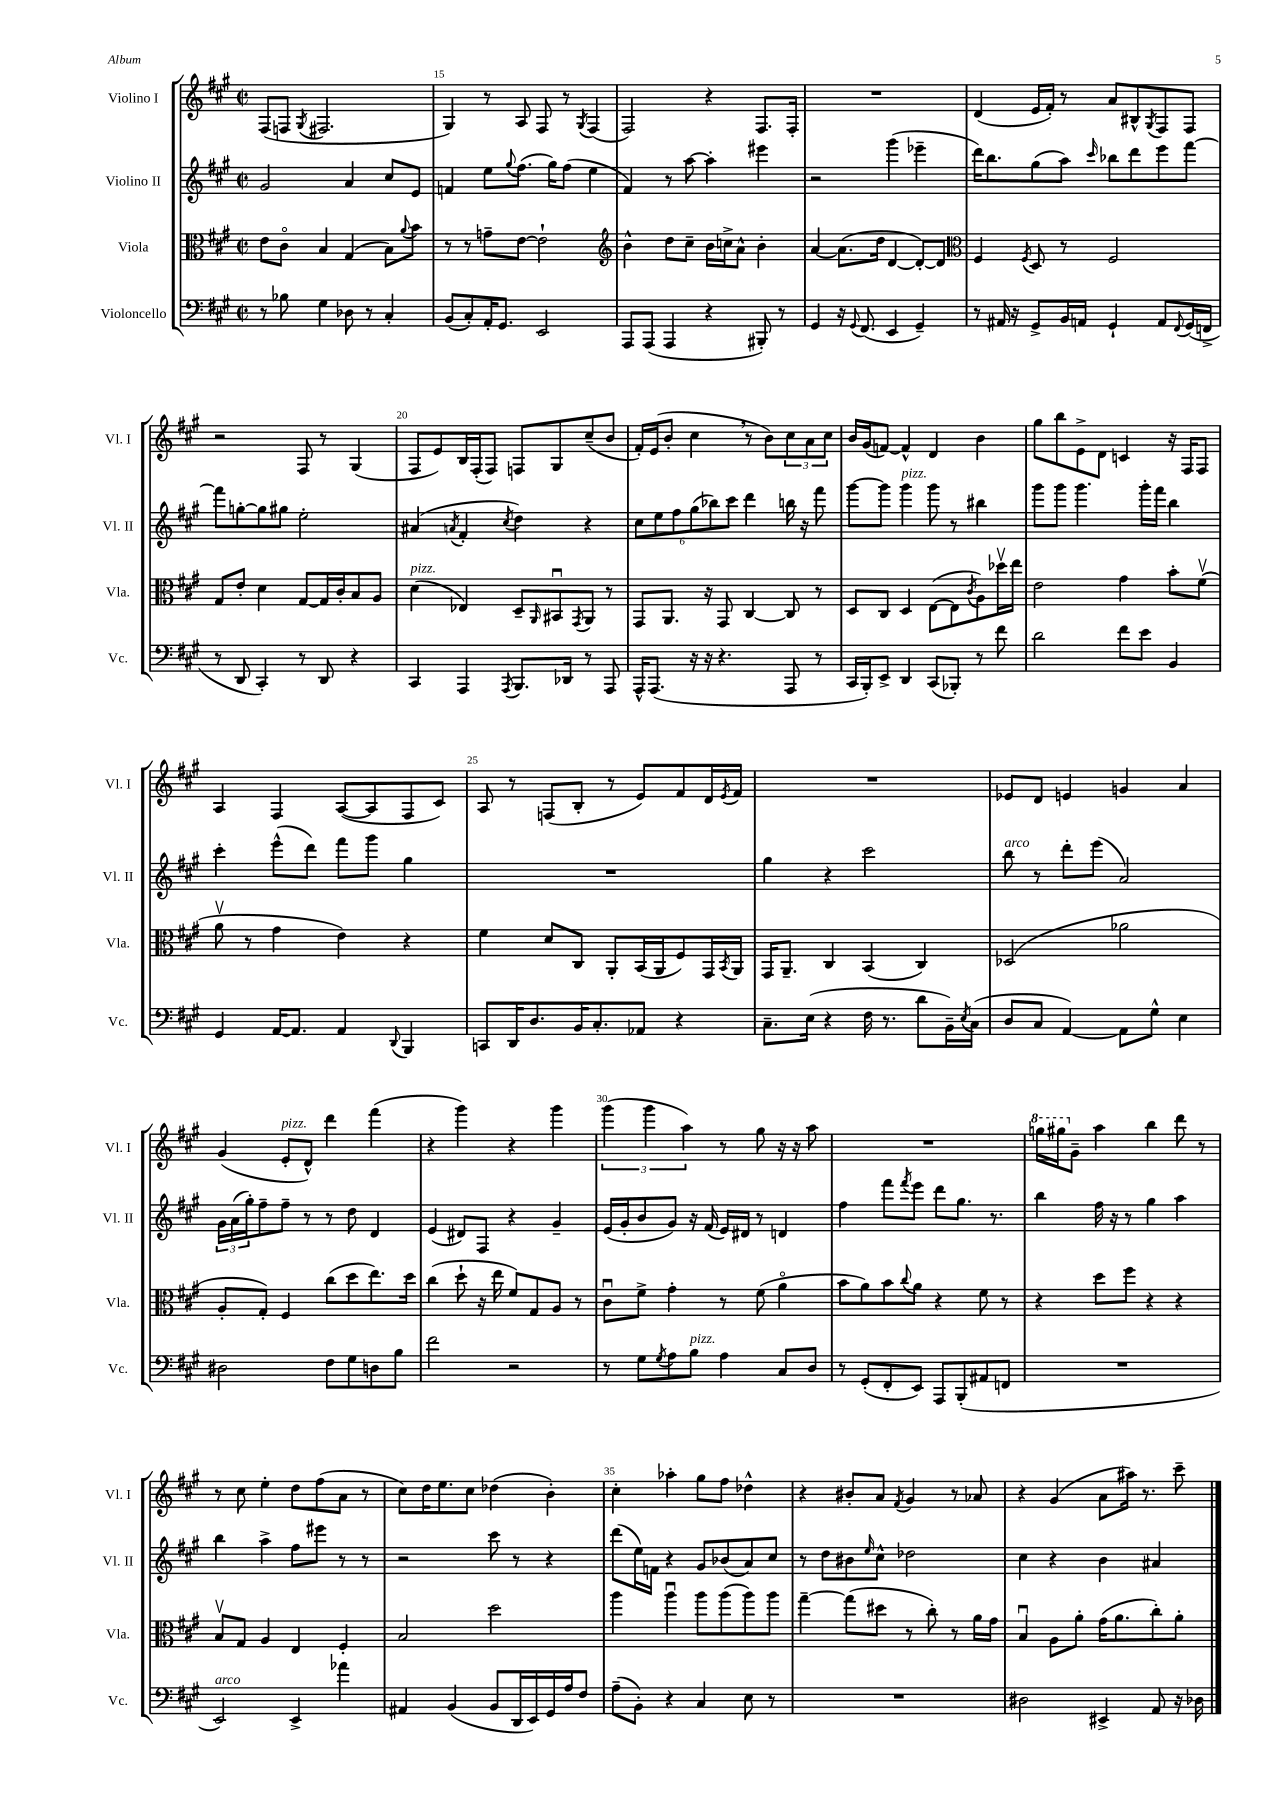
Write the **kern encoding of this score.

**kern	**kern	**kern	**kern
*part4	*part3	*part2	*part1
*staff4	*staff3	*staff2	*staff1
*I"Violoncello	*I"Viola	*I"Violino II	*I"Violino I
*I'Vc.	*I'Vla.	*I'Vl. II	*I'Vl. I
*clefF4	*clefC3	*clefG2	*clefG2
*k[f#c#g#]	*k[f#c#g#]	*k[f#c#g#]	*k[f#c#g#]
*M2/2	*M2/2	*M2/2	*M2/2
*met(c|)	*met(c|)	*met(c|)	*met(c|)
=14	=14	=14	=14
8r	8e\L	2g#/	(8F#/L
8B-X\	8c#\J	.	8Fn/J
.	.	.	8qG#/
4G#\	4B/	.	2.F#X/
8D-X\	(4G#/	4a/	.
8r	.	.	.
4C#'/	8B\L)	8cc#/L	.
.	8qqa/	.	.
.	8b\J	8e/J	.
=15	=15	=15	=15
(8BB/L	8r	4fn/	4G#/)
8C#'/)	8r	.	.
16AA'/K	8gn~\L	8ee\L	8r
8.GG#/J	.	.	.
.	.	8qqgg#/	.
.	[8e\J	(8.ff#\J	8A/
2EE/	2e`\]	.	8F#/
.	.	16gg#\KL)	.
.	.	(8ff#\J	8r
.	.	.	8qG#/
.	.	4ee\	(4F#/
=16	=16	=16	=16
*	*clefG2	*	*
8AAA/L	4b^^\	4f#/)	2F#/)
(8AAA/J	.	.	.
4AAA/	8dd\L	8r	.
.	8cc#~\J	[8aa\	.
4r	16b\LL	4aa'\]	4r
.	16ccn^\J	.	.
.	8a^^\J	.	.
8BBB#X'/)	4b'\	4eee#X\	8.F#/L
8r	.	.	.
.	.	.	16F#'/Jk
=17	=17	=17	=17
4GG#/	[4a/	2r	1r
16r	(8.a\L]	.	.
8qqGG#/	.	.	.
(8.FF#/	.	.	.
.	16dd\Jk	.	.
4EE/	[4d/	(4ggg#\	.
4GG#~/)	8d'/L_)	4eee-X~\	.
.	8d/J]	.	.
=18	=18	=18	=18
*	*clefC3	*	*
8r	4F#/	16ddd\KL)	(4d/
.	.	8.bb\	.
16AA#X/	.	.	.
16r	.	.	.
.	8qF#/	.	.
8GG#^/L	8D/	(8gg#\	16e/LL
.	.	.	16f#'/JJ)
16BB/L	8r	8aa\J)	8r
16AAn/JJ	.	.	.
.	.	16qqccc#/	.
4GG#`/	2F#/	8bb-X\L	8a/L
.	.	8ddd\	8B#X^^/
.	.	.	8qG#/
8AA/L	.	8eee\	8F#/
8qqFF#/	.	.	.
(16GG#/L	.	[8fff#\J	8F#/J
16FFn^/JJ	.	.	.
!!LO:LB:g=z
=19	=19	=19	=19
8r	8G#/L	8fff#\L]	2r
8DD/	8e'/J	[8ggn'\	.
4CC#'/)	4d\	8gg\]	.
.	.	8gg#X\J	.
8r	[8G#/L	2ee'\	8F#/
8DD/	16G#/L]	.	8r
.	16c#'/J	.	.
4r	8B/	.	(4G#/
.	8A/J	.	.
=20	=20	=20	=20
!	!LO:TX:a:i:t=pizz.	!	!
4CC#/	(4d\	(4a#X/	8F#/L
.	.	.	8e/)
.	.	8qan/	.
4AAA/	4E-X/)	4f#'/	16B/L
.	.	.	(16F#'/J
.	.	.	8F#/J)
8qAAA/	.	8qcc#/	.
8.BBB/L	8D~/L	4dd\)	8Fn/L
.	16qqAA/	.	.
.	8BB#Xu/	.	8G#/
16DD-X/Jk	.	.	.
.	8qGG#/	.	.
8r	8AA/J	4r	(8cc#~/
8AAA/	8r	.	8b/J
=21	=21	=21	=21
16AAA^^/KL	8GG#/L	12cc#\L	16f#'/LL)
(8.AAA/J	.	.	(16e/J
.	.	12ee\	.
.	8.AA/J	.	8b'/J
.	.	12ff#\	.
16r	.	(12gg#\	4cc#,\
16r	16r	.	.
.	.	12bb-X\)	.
4.r	8GG#/	.	.
.	.	12ccc#\J	.
.	[4C#/	4ddd\	8r
.	.	.	8b\L)
8AAA/	8C#/]	16bbn\	12cc#\
.	.	16r	.
.	.	.	12a\
8r	8r	8fff#\	.
.	.	.	12cc#\J
=22	=22	=22	=22
16CC#/LL	8D/L	[8ggg#\L	16b/LL
16BBB'/J)	.	.	(16g#/J
8EE^/J	8C#/J	8ggg#\J]	[8fn/J)
!	!	!LO:TX:a:i:t=pizz.	!
4DD/	4D/	4ggg#\	4f^^/]
(8CC#/L	([8E\L	8ggg#\	4d/
8BBB-X'/J)	8E\]	8r	.
.	8qc#/	.	.
8r	8A\)	4bb#X\	4b\
8f#\	16dd-Xv\L	.	.
.	16ee\JJ	.	.
=23	=23	=23	=23
2d\	2e\	8ggg#\L	8gg#\L
.	.	8ggg#\J	8bb\
.	.	4.ggg#\	8e^\
.	.	.	8d\J
8f#\L	4g#\	.	4cn/
8e\J	.	16ggg#'\LL	.
.	.	16fff#\JJ	.
4BB/	8b'\L	4bb\	16r
.	.	.	16F#/KL
.	(8f#v\J	.	8F#/J
!!LO:LB:g=z
=24	=24	=24	=24
4GG#/	8av\	4ccc#'\	4A/
.	8r	.	.
[16AA/KL	4g#\	(8eee^^\L	4F#/
8.AA/J]	.	.	.
.	.	8ddd\J)	.
4AA/	4e\)	8fff#\L	([8A/L
.	.	8ggg#\J	8A/]
8qqDD/	.	.	.
4BBB/	4r	4gg#\	8F#/
.	.	.	8c#/J)
=25	=25	=25	=25
8CCn/L	4f#\	1r	8A/
16DD/K	.	.	8r
8.D/	.	.	.
.	8d/L	.	(8Fn/L
16BB/K	8C#/J	.	8B'/J
8.C#'/	.	.	.
.	8AA'/L	.	8r
8AA-X/J	(16BB/L	.	8e/L)
.	16AA/J	.	.
4r	8F#/)	.	8f#/
.	16GG#/L	.	16d/L
.	8qBB/	.	8qe/
.	16AA/JJ	.	16f#/JJ
=26	=26	=26	=26
8.C#~\L	16GG#/KL	4gg#\	1r
.	8.AA~/J	.	.
(16E\Jk	.	.	.
4r	4C#/	4r	.
16F#\	(4BB/	2ccc#\	.
8.r	.	.	.
8d\L	4C#/)	.	.
16BB~\L)	.	.	.
8qE/	.	.	.
(16C#\JJ	.	.	.
=27	=27	=27	=27
!	!	!LO:TX:a:i:t=arco	!
8D/L	(2D-X/	8bb\	8e-X/L
8C#/J	.	8r	8d/J
[4AA/)	.	8ddd'\L	4en/
.	.	(8eee\J	.
8AA\L]	2a-X\	2a/)	4gn/
8G#^^\J	.	.	.
4E\	.	.	4a/
!!LO:LB:g=z
=28	=28	=28	=28
2D#X\	8A'/L	24g#\LL	(4g#/
.	.	(24a\	.
.	.	24gg#'\J)	.
.	8G#'/J)	8ff#~\	.
!	!	!	!LO:TX:a:i:t=pizz.
.	4F#/	8ff#~\J	8e'/L
.	.	8r	8d^^/J)
8F#\L	(8cc#\L	8r	4ddd\
8G#\	8dd\	8dd\	.
8Dn\	8.ee\)	4d/	(4fff#\
8B\J	.	.	.
.	16dd\Jk	.	.
=29	=29	=29	=29
2f#\	(4cc#\	(4e/	4r
.	8dd`\	8d#X/L)	4ggg#\)
.	16r	8F#/J	.
.	16ee\	.	.
2r	8f#/L)	4r	4r
.	8G#/	.	.
.	8A/J	4g#~/	4ggg#\
.	8r	.	.
=30	=30	=30	=30
8r	8c#u\L	(16e/LL	(6ggg#\
.	.	16g#'/J	.
8G#\L	8f#^\J	8b/	.
.	.	.	6ggg#\
8qG#/	.	.	.
8A\	4g#'\	8g#/J)	.
.	.	.	6aa\)
!LO:TX:a:i:t=pizz.	!	!	!
8B\J	.	16r	.
.	.	(16f#/	.
4A\	8r	16e/LL)	8r
.	.	16d#X/JJ	.
.	(8f#\	8r	8gg#\
8C#/L	4a\	4dn/	16r
.	.	.	16r
8D/J	.	.	8aa\
=31	=31	=31	=31
8r	8b\L	4ff#\	1r
(8GG#'/L	8a\)	.	.
8FF#'/	8b\	8fff#\L	.
.	8qqcc#/	8qfff#/	.
8EE/J)	8a\J	8eee\J	.
8AAA/L	4r	8ddd\L	.
(8BBB'/	.	8.gg#\J	.
8AA#X/	8f#\	.	.
.	.	8.r	.
8FFn/J	8r	.	.
=32	=32	=32	=32
*	*	*	*8va
1r	4r	4bb\	16gggn\LL
.	.	.	16ggg#X\J
*	*	*	*X8va
.	.	.	8g#~\J
.	8dd\L	16ff#\	4aa\
.	.	16r	.
.	8ff#\J	8r	.
.	4r	4gg#\	4bb\
.	4r	4aa\	8ddd\
.	.	.	8r
!!LO:LB:g=z
=33	=33	=33	=33
!LO:TX:a:i:t=arco	!	!	!
2EE/)	8Bv/L	4bb\	8r
.	8G#/J	.	8cc#\
.	4A/	4aa^\	4ee'\
4EE^/	4E/	8ff#\L	8dd\L
.	.	8eee#X\J	(8ff#\
4a-X\	4F#'/	8r	8a\J
.	.	8r	8r
=34	=34	=34	=34
4AA#X/	2B/	2r	8cc#\L)
.	.	.	16dd\K
.	.	.	8.ee\
(4BB/	.	.	.
.	.	.	8cc#\J
8BB/L	2dd\	8ccc#\	(4dd-X\
16DD/L	.	8r	.
16EE/)	.	.	.
16GG#/	.	4r	4b'\)
16A/J	.	.	.
8F#/J	.	.	.
=35	=35	=35	=35
(8A~\L	4aa\	(8ddd\L	4cc#'\
8BB'\J)	.	16ee\L)	.
.	.	16fn\JJ	.
4r	4aau\	4r	4aa-X'\
4C#/	8aa\L	8g#/L	8gg#\L
.	(8aa\	(8b-X/	8ff#\J
8E\	8aa\)	8a/)	4dd-X^^\
8r	8aa\J	8cc#/J	.
=36	=36	=36	=36
1r	[4gg#~\	8r	4r
.	.	8dd\L	.
.	(8gg#\L]	8b#X\	8b#X'/L
.	.	16qqee/	.
.	8dd#X\J	8cc#^^\J	8a/J
.	.	.	8qf#/
.	8r	2dd-X\	4g#/
.	8cc#'\)	.	.
.	8r	.	8r
.	16a\LL	.	8a-X/
.	16g#\JJ	.	.
=37	=37	=37	=37
2D#X\	4Bu/	4cc#\	4r
.	8A\L	4r	(4g#/
.	8a'\J	.	.
4EE#X^/	(16g#\KL	4b\	8a\L
.	8.a\	.	.
.	.	.	16aa#X\Jk)
.	.	.	8.r
8AA/	8cc#'\)	4a#X/	.
16r	8a'\J	.	8ccc#~\
16D-X\	.	.	.
==	==	==	==
*-	*-	*-	*-
